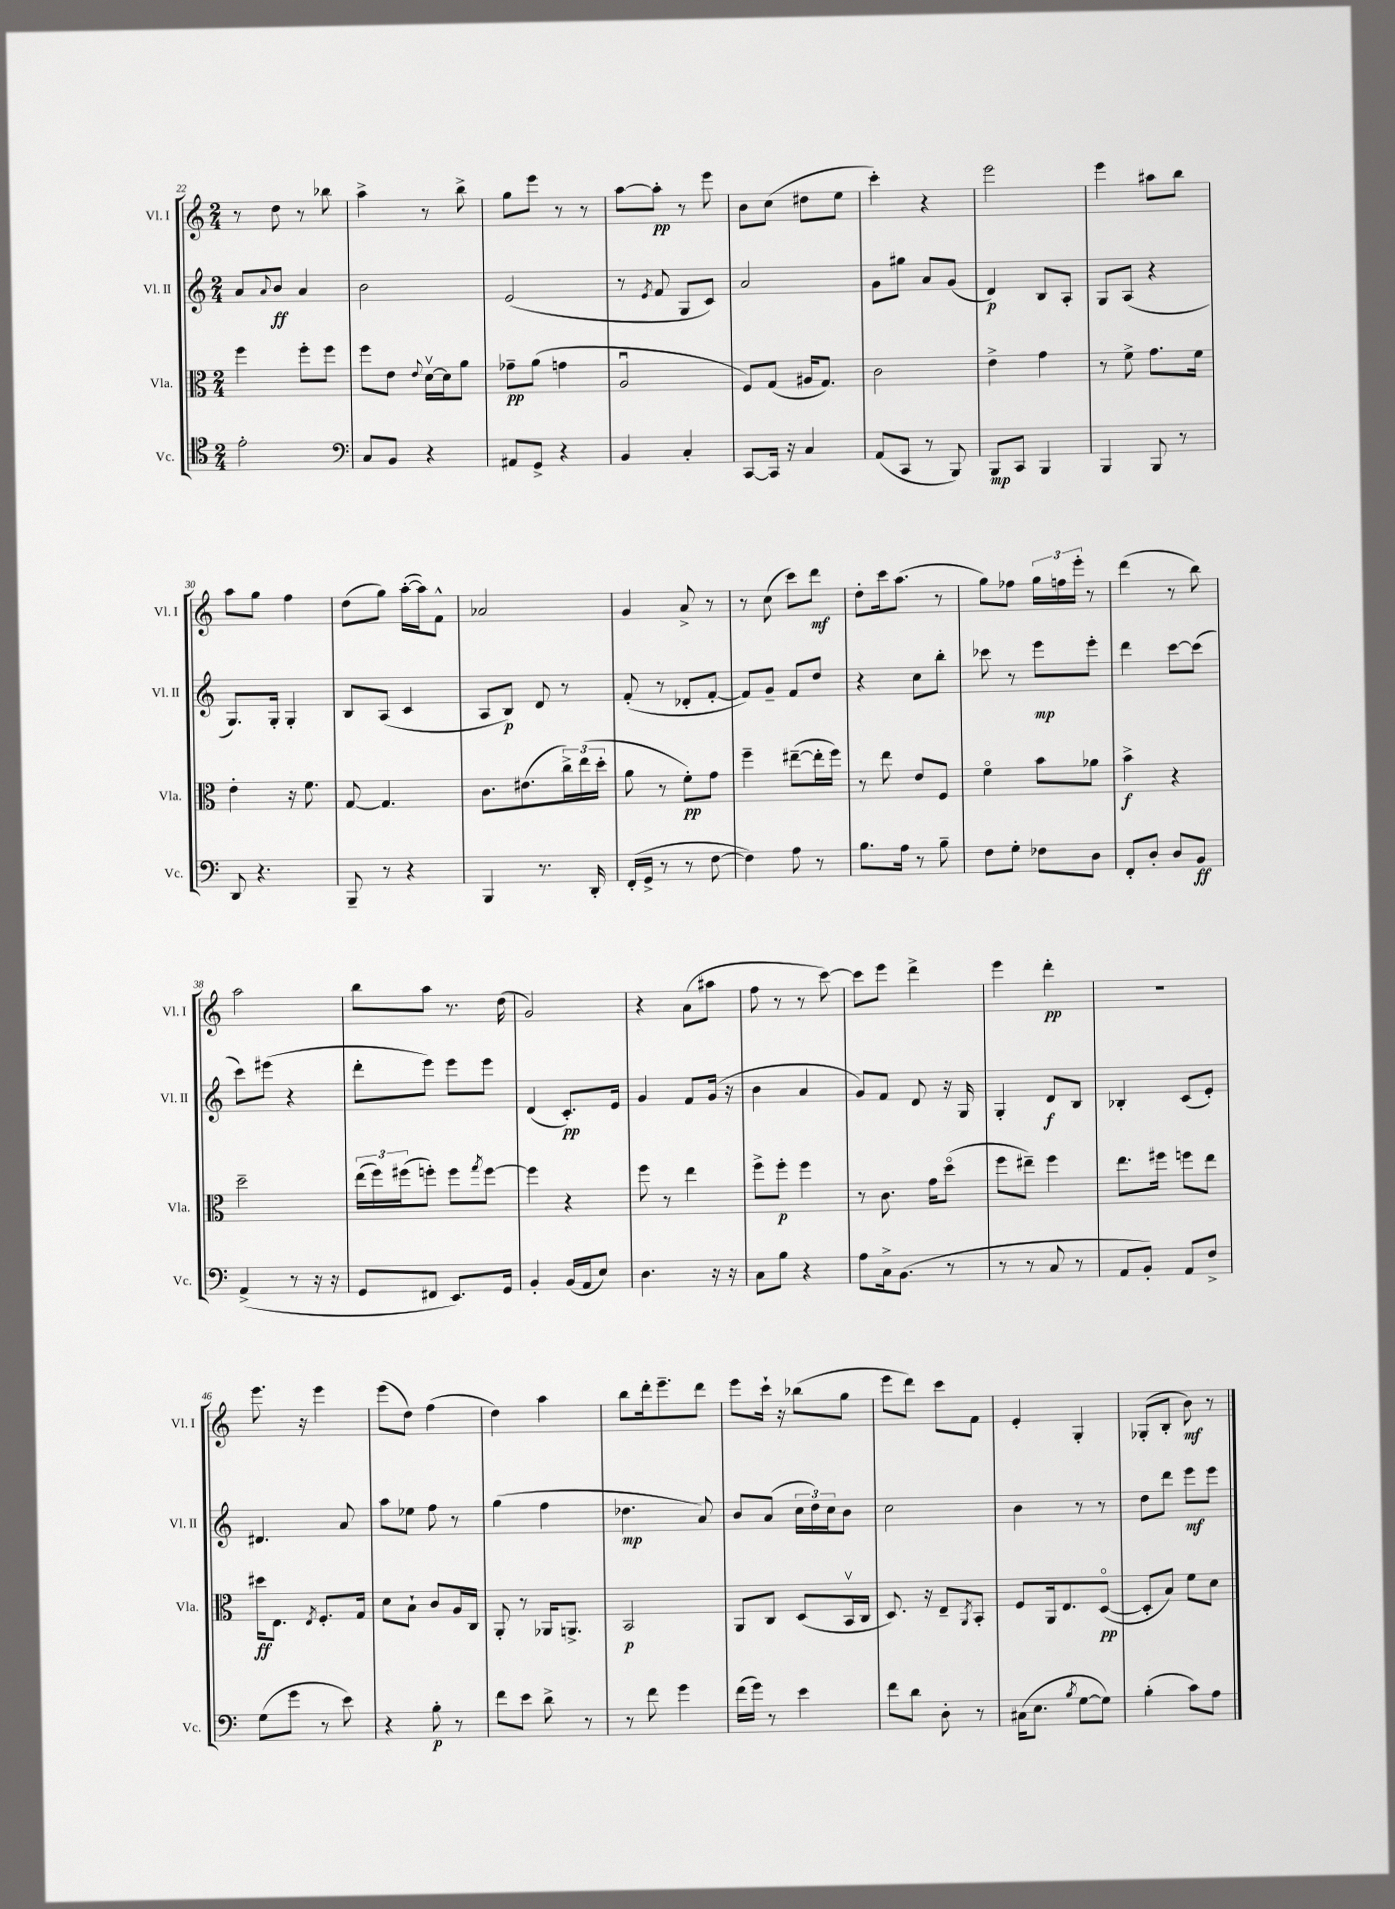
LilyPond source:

<<
\new StaffGroup <<
\new Staff = "s0" \with { instrumentName = "Vl. I" shortInstrumentName = "Vl. I" } {
    \clef treble \key c \major \numericTimeSignature \time 2/4
    r8 d''8 r8 bes''8 |
    a''4-> r8 b''8-> |
    g''8 e'''8 r8 r8 |
    a''8~ a''8-.\pp r8 e'''8 |
    b'8 c''8( dis''8 e''8 |
    c'''4-.) r4 |
    e'''2 |
    e'''4 ais''8 b''8 |
    a''8 g''8 f''4 |
    d''8( g''8) a''16~-.( a''16) f'8-^ |
    aes'2 |
    g'4 a'8-> r8 |
    r8 c''8( c'''8) d'''8\mf |
    d''8-. c'''16 a''8.( r8 |
    g''8) fes''8 \tuplet 3/2 { g''16 f''16 e'''16-. } r8 |
    d'''4( r8 b''8) |
    a''2 |
    b''8 a''8 r8. d''16( |
    g'2) |
    r4 a'8( ais''8 |
    f''8 r8 r8 c'''8~) |
    c'''8 e'''8 d'''4-> |
    e'''4 d'''4-.\pp |
    r2 |
    e'''8. r16 e'''4 |
    e'''8( d''8) f''4( |
    d''4) a''4 |
    b''8 d'''16-. e'''8.-- d'''8 |
    e'''8 c'''16-! r16 bes''8( g''8 |
    e'''8 d'''8) c'''8 f'8 |
    e'4-. g4-. |
    ges8-.( b8-. b'8\mf) r8 \bar "|." |
}
\new Staff = "s1" \with { instrumentName = "Vl. II" shortInstrumentName = "Vl. II" } {
    \clef treble \key c \major \numericTimeSignature \time 2/4
    a'8 \appoggiatura { a'8 } b'8\ff a'4 |
    b'2 |
    e'2( |
    r8 \acciaccatura { e'8 } f'8 g8 c'8) |
    a'2 |
    g'8 gis''8 a'8 g'8( |
    d'4\p) b8 a8-. |
    g8 a8( r4 |
    g8.) g16-. g4-. |
    b8 a8( c'4 |
    a8 b8\p) d'8 r8 |
    f'8-.( r8 des'8-. f'8~-. |
    f'8) g'8-- f'8 d''8 |
    r4 c''8 b''8-. |
    ces'''8 r8 e'''8\mp e'''8-. |
    d'''4 c'''8~ c'''8( |
    c'''8) eis'''8( r4 |
    d'''8-. e'''8) e'''8 e'''8 |
    d'4( c'8.-.\pp) e'16 |
    g'4 f'8 g'16( r16 |
    b'4 a'4 |
    g'8) f'8 d'8 r16 g16 |
    g4-. d'8\f b8 |
    bes4-. c'8( e'8-.) |
    dis'4. a'8 |
    a''8 ees''8 f''8 r8 |
    g''4( f''4 |
    des''4.\mp a'8) |
    b'8 a'8( \tuplet 3/2 { c''16 d''16) c''16 } b'8 |
    c''2 |
    b'4 r8 r8 |
    d''8 d'''8 e'''8\mf e'''8 \bar "|." |
}
\new Staff = "s2" \with { instrumentName = "Vla." shortInstrumentName = "Vla." } {
    \clef alto \key c \major \numericTimeSignature \time 2/4
    f''4 f''8-. f''8 |
    f''8 e'8 \appoggiatura { e'8 } d'16~\upbow d'16 a'8 |
    ges'8--\pp a'8( g'4 |
    a2\downbow |
    f8) g8( ais16 g8.) |
    c'2 |
    e'4-> g'4 |
    r8 f'8-> g'8. f'16 |
    e'4-. r16 f'8. |
    g8~ g4. |
    c'8. eis'8.( \tuplet 3/2 { c''16->) e''16( d''16-. } |
    a'8 r8 f'8-.\pp) g'8 |
    f''4-- eis''8~--( eis''16-. f''16) |
    r8 e''8 e'8 f8 |
    f'4\flageolet b'8 aes'8 |
    b'4->\f r4 |
    d''2-- |
    \tuplet 3/2 { e''16( f''16) fis''16( } f''8-.) f''8 \acciaccatura { g''8 } f''8~ |
    f''4 r4 |
    f''8 r8 e''4 |
    f''8-> f''8-.\p f''4 |
    r8 c'8. g'16 d''8\flageolet( |
    f''8 eis''8--) f''4 |
    e''8. fis''16 f''8 e''8 |
    dis''16\ff e8. \acciaccatura { e8 } f8.-. g16 |
    d'8 b8-! c'8 a16 c16 |
    a,8-. r8 aes,16 a,8.-> |
    b,2\p |
    a,8 c8 d8( b,16\upbow c16 |
    d8.) r16 e8-- \acciaccatura { a,8 } b,8-. |
    f8 a,16 e8. d8~\flageolet\pp( |
    d8-. b8) f'8 d'8 \bar "|." |
}
\new Staff = "s3" \with { instrumentName = "Vc." shortInstrumentName = "Vc." } {
    \clef tenor \key c \major \numericTimeSignature \time 2/4
    e'2-. |
    \clef bass c8 b,8 r4 |
    ais,8 g,8-> r4 |
    b,4 c4-. |
    c,8~ c,16 r16 c4 |
    a,8( c,8 r8 b,,8) |
    b,,8\mp c,8 b,,4 |
    b,,4 b,,8 r8 |
    d,8 r4. |
    b,,8-- r8 r4 |
    b,,4 r8. d,16-. |
    f,16-.( g,16-> r8 r8 f8~ |
    f4) a8 r8 |
    b8. a16 r8 b8-- |
    f8 g8-. fes8 d8 |
    f,8-. d8-. d8 b,8\ff |
    a,4->( r8 r16 r16 |
    g,8 fis,8 e,8.) g,16 |
    b,4-. b,16( a,16 e8) |
    d4. r16 r16 |
    c8 b8 r4 |
    a8 c16-> b,8.( r8 |
    r8 r8 c8 r8 |
    a,8 b,8-.) a,8 f8-> |
    g8( g'8 r8 e'8) |
    r4 b8-.\p r8 |
    f'8 e'8 d'8-> r8 |
    r8 f'8 g'4 |
    f'16( g'16) r8 e'4 |
    f'8 d'8 d8-. r8 |
    cis16( e8. \acciaccatura { b8 } g8~ g8) |
    b4-.( c'8) a8 \bar "|." |
}
>>
>>
\layout { \context { \Score currentBarNumber = #22 } }
